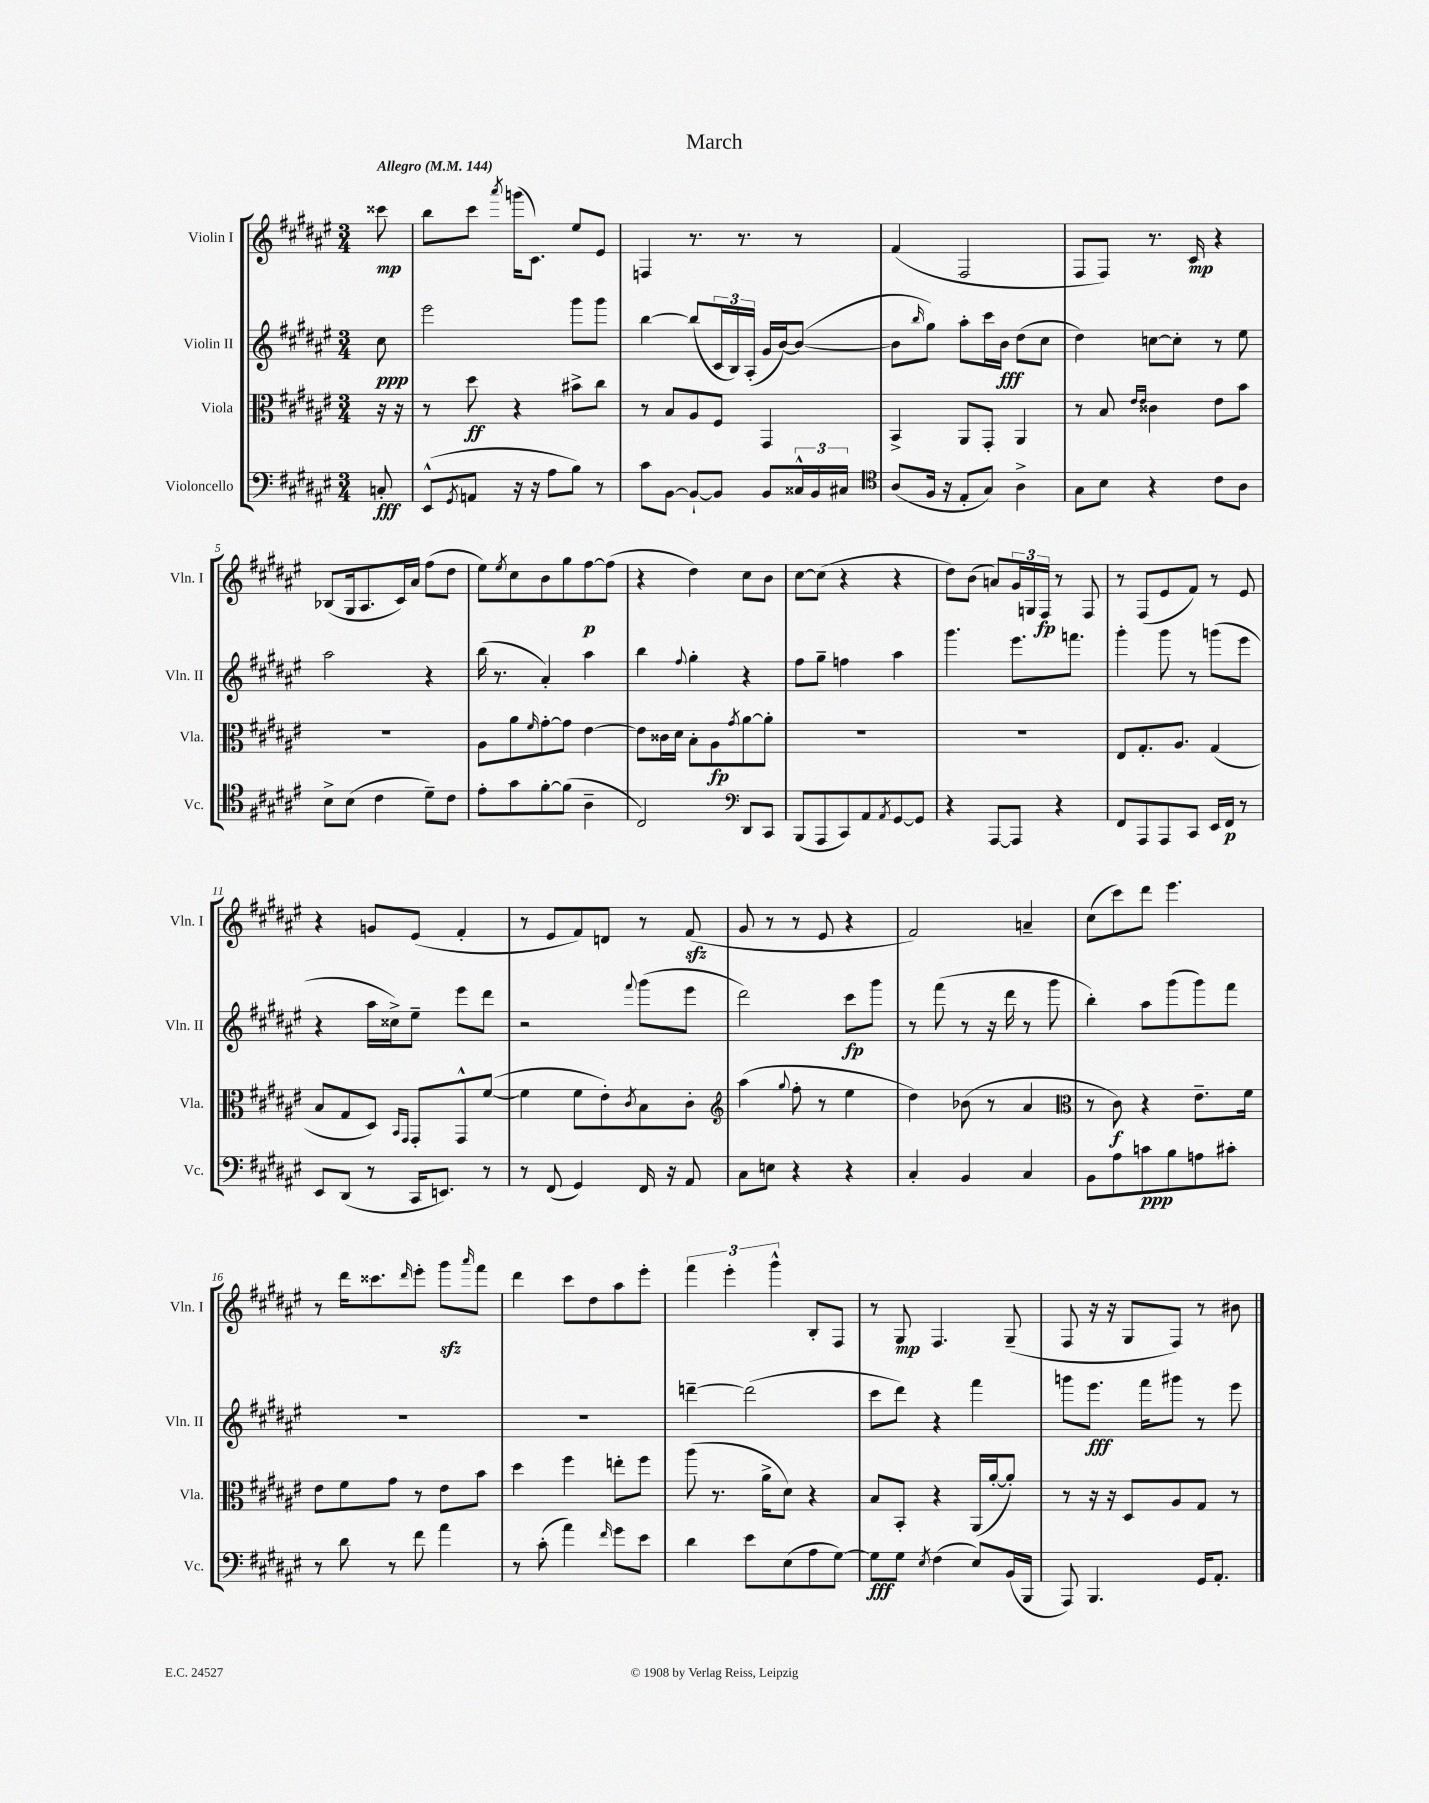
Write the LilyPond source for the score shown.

\header { title = "March" }
<<
\new StaffGroup <<
\new Staff = "s0" \with { instrumentName = "Violin I" shortInstrumentName = "Vln. I" } {
    \clef treble \key fis \major \numericTimeSignature \time 3/4 \partial 8 \tempo "Allegro" 4 = 144
    cisis'''8\mp |
    b''8 cis'''8 \acciaccatura { ais'''8 } g'''16( cis'8.) eis''8 eis'8 |
    f4 r8. r8. r8 |
    fis'4( fis2 |
    fis8 fis8) r8. cis'16\mp r4 |
    bes8( gis16 ais8. cis'16) ais'16 fis''8( dis''8 |
    eis''8) \acciaccatura { eis''8 } cis''8 b'8 gis''8 fis''8~\p fis''8( |
    r4 dis''4) cis''8 b'8 |
    cis''8~ cis''8( r4 r4 |
    dis''8) b'8( a'8) \tuplet 3/2 { gis'16 g16 fis16\fp } r8 fis8 |
    r8 fis8( eis'8 fis'8) r8 eis'8 |
    r4 g'8 eis'8( fis'4-. |
    r8 eis'8 fis'8) d'8 r8 fis'8\sfz( |
    gis'8 r8 r8 eis'8 r4 |
    fis'2) a'4-- |
    cis''8( cis'''8) dis'''8 eis'''4. |
    r8 dis'''16 cisis'''8. \grace { dis'''16 } eis'''8-. gis'''8\sfz \grace { ais'''16 } fis'''8 |
    dis'''4 cis'''8 dis''8 ais''8 eis'''8-. |
    \tuplet 3/2 { fis'''4 eis'''4-. gis'''4-^ } b8-. fis8 |
    r8 gis8\mp fis4. gis8--( |
    fis8 r16 r16 gis8 fis8) r8 bis'8 \bar "|." |
}
\new Staff = "s1" \with { instrumentName = "Violin II" shortInstrumentName = "Vln. II" } {
    \clef treble \key fis \major \numericTimeSignature \time 3/4 \partial 8
    cis''8\ppp |
    eis'''2 gis'''8 gis'''8 |
    b''4~ b''8( \tuplet 3/2 { cis'16 b16) ais16-.( } gis'16 b'16~) b'8~( |
    b'8 \grace { b''16 } gis''8) ais''8-. cis'''16 b'16\fff dis''8( cis''8 |
    dis''4) c''8~ c''8-. r8 eis''8 |
    ais''2 r4 |
    b''16( r8. ais'4-.) ais''4 |
    b''4 \appoggiatura { fis''8 } gis''4-. r4 |
    fis''8 gis''8-- f''4 ais''4 |
    gis'''4. eis'''8. f'''8. |
    gis'''4-. gis'''8 r8 g'''8( eis'''8 |
    r4 ais''16 cisis''16->) eis''8-- eis'''8 dis'''8 |
    r2 \appoggiatura { fis'''8 } gis'''8( eis'''8 |
    dis'''2) cis'''8\fp gis'''8 |
    r8 fis'''8( r8 r16 dis'''16 r8 gis'''8 |
    b''4-.) ais''8 gis'''8( gis'''8) fis'''8 |
    R2. |
    R2. |
    d'''4~-- d'''2( |
    cis'''8 dis'''8) r4 fis'''4 |
    g'''8 eis'''8.\fff fis'''16 gis'''8 r8 eis'''8 \bar "|." |
}
\new Staff = "s2" \with { instrumentName = "Viola" shortInstrumentName = "Vla." } {
    \clef alto \key fis \major \numericTimeSignature \time 3/4 \partial 8
    r16 r16 |
    r8 dis''8\ff r4 bis'8-> cis''8 |
    r8 b8 ais8 fis8 gis,4 |
    b,4-> ais,8 gis,8-. ais,4 |
    r8 b8 \grace { eis'16 eis'16 } cisis'4 eis'8 b'8 |
    R2. |
    ais8 ais'8 \grace { fis'16 } gis'8~-. gis'8 eis'4~ |
    eis'8 cisis'16 dis'16 b8-. ais8\fp \acciaccatura { gis'8 } ais'8~ ais'8-. |
    R2. |
    R2. |
    eis8 gis8.-. ais8. gis4( |
    b8 gis8 dis8) \grace { b,16 gis,16 } gis,8-. gis,8-^ fis'8~( |
    fis'4 fis'8 eis'8-.) \acciaccatura { cis'8 } b8 cis'8-. |
    \clef treble ais''4( \appoggiatura { gis''8 } fis''8-. r8 eis''4 |
    dis''4) bes'8( r8 ais'4 |
    \clef alto r8 cis'8\f) r4 eis'8.-- fis'16 |
    eis'8 fis'8 gis'8 r8 eis'8 b'8 |
    dis''4 fis''4 e''8-. fis''8 |
    ais''8( r8. ais'16-> dis'8) r4 |
    b8 b,8-. r4 ais,16( ais'16~-. ais'8-.) |
    r8 r16 r16 dis8 ais8 gis8 r8 \bar "|." |
}
\new Staff = "s3" \with { instrumentName = "Violoncello" shortInstrumentName = "Vc." } {
    \clef bass \key fis \major \numericTimeSignature \time 3/4 \partial 8
    c8-.\fff |
    eis,8-^( \acciaccatura { gis,8 } a,8 r16 r16 ais8 b8) r8 |
    cis'8 b,8~ b,8~-! b,8 b,8 \tuplet 3/2 { cisis16-^ b,16 cis16 } |
    \clef tenor ais8( fis16 r16 eis8-. gis8) ais4-> |
    gis8 b8 r4 cis'8 ais8 |
    b8-> b8( cis'4 dis'8--) cis'8 |
    eis'8-. gis'8 fis'8~-. fis'8( ais4-- |
    cis2) \clef bass dis,8 cis,8 |
    b,,8( ais,,8 cis,8) ais,8 \acciaccatura { ais,8 } gis,8~ gis,8 |
    r4 ais,,8~ ais,,8 r4 |
    fis,8 ais,,8 ais,,8 cis,8 eis,16 fis,16\p r8 |
    eis,8 dis,8( r8 cis,16 e,8.) r8 |
    r8 fis,8( gis,4) fis,16 r16 ais,8 |
    cis8 e8 r4 r4 |
    cis4-. b,4 cis4 |
    b,8 ais8 c'8\ppp b8 a8 cis'8-. |
    r8 dis'8 r8 fis'8 ais'4 |
    r8 cis'8-.( ais'4) \grace { fis'16 } gis'8 eis'8 |
    dis'4 eis'8 eis8( ais8 gis8~) |
    gis8\fff gis8 \acciaccatura { eis8 } fis4( eis8) b,16( b,,16 |
    ais,,8) b,,4. gis,16 ais,8.-. \bar "|." |
}
>>
>>
